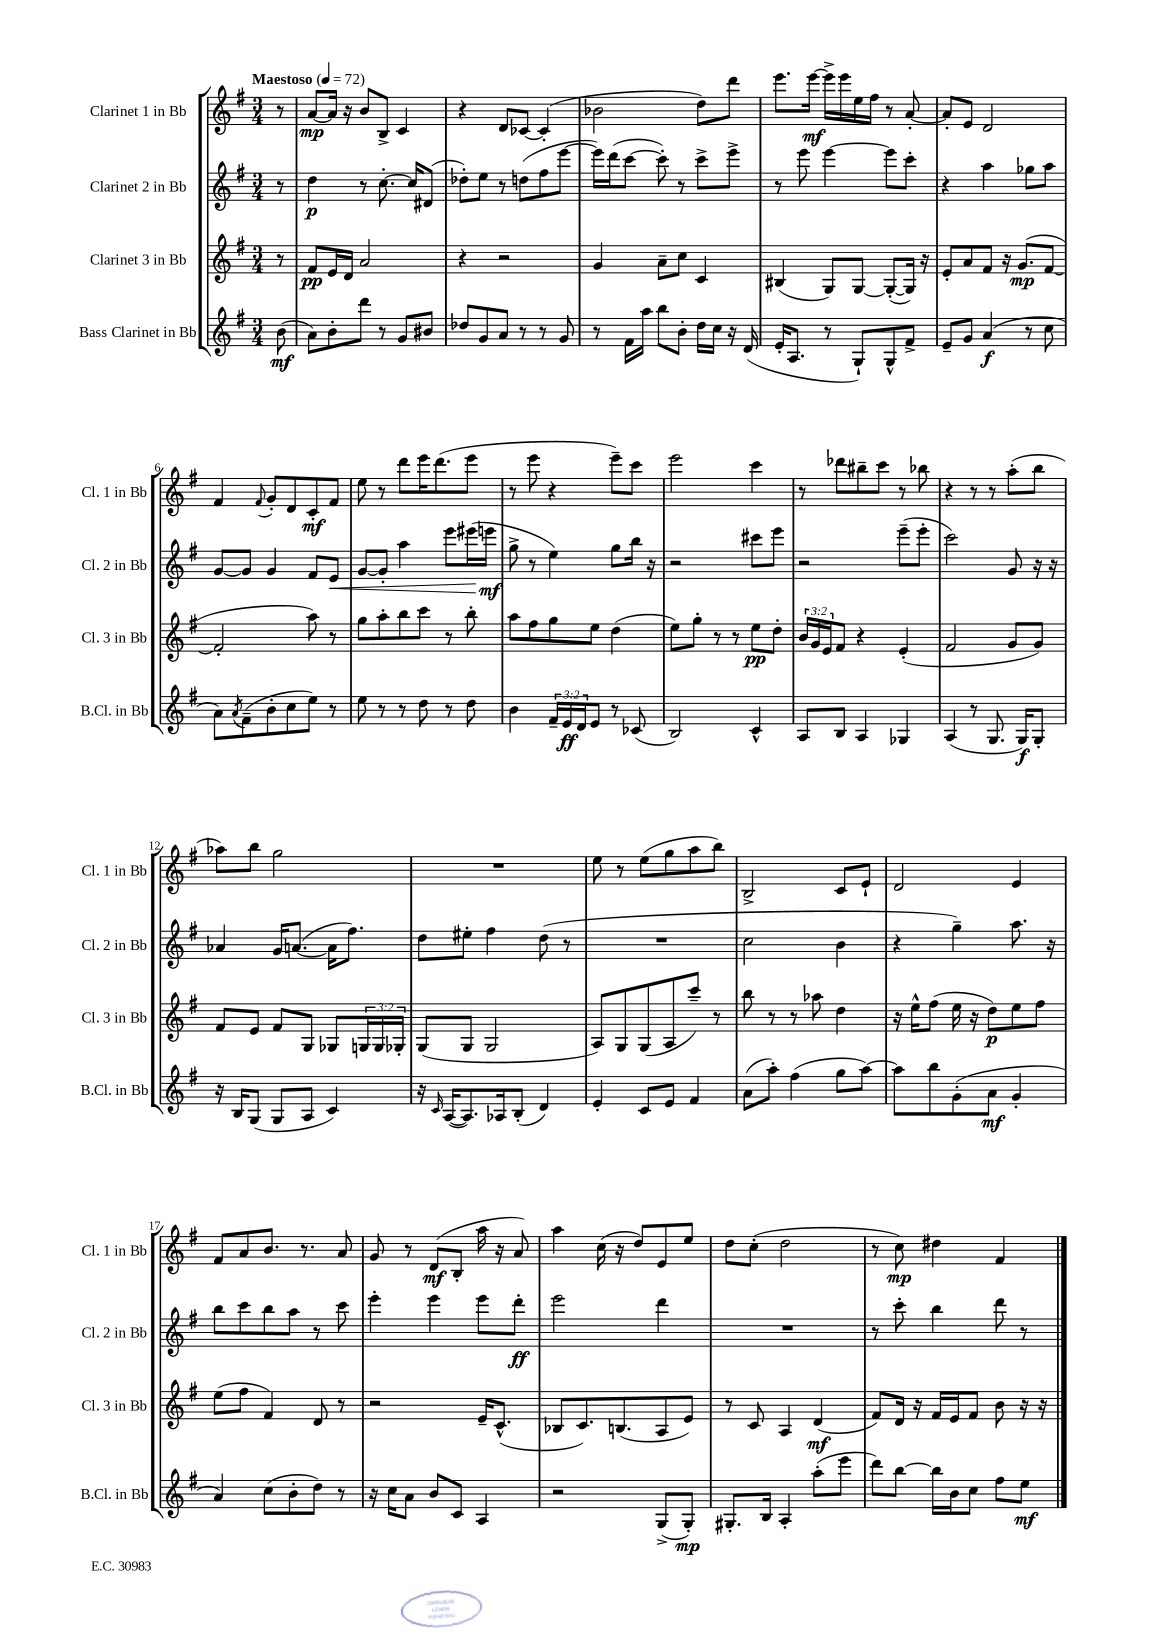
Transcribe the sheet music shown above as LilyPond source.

<<
\new StaffGroup <<
\new Staff = "s0" \with { instrumentName = "Clarinet 1 in Bb" shortInstrumentName = "Cl. 1 in Bb" } {
    \clef treble \key g \major \numericTimeSignature \time 3/4 \partial 8 \tempo "Maestoso" 4 = 72
    r8 |
    a'8~\mp a'16 r16 b'8 b8-> c'4 |
    r4 d'8 ces'8~ ces'4-.( |
    bes'2 d''8) d'''8 |
    e'''8. e'''16~\mf e'''16-> e'''16 e''16 fis''16 r8 a'8~-. |
    a'8-. e'8 d'2 |
    fis'4 \appoggiatura { fis'8 } g'8-. d'8 c'8-.\mf fis'8 |
    e''8 r8 d'''8 e'''16 d'''8.( e'''8 |
    r8 e'''8 r4 e'''8--) c'''8 |
    e'''2 c'''4 |
    r8 des'''8 bis''8-- c'''8 r8 bes''8 |
    r4 r8 r8 a''8-.( b''8 |
    aes''8) b''8 g''2 |
    R2. |
    e''8 r8 e''8( g''8 a''8 b''8) |
    b2-> c'8 e'8-! |
    d'2 e'4 |
    fis'8 a'8 b'8. r8. a'8 |
    g'8 r8 d'8\mf( b8-. a''16 r16 a'8) |
    a''4 c''16( r16 d''8) e'8 e''8 |
    d''8 c''8-.( d''2 |
    r8 c''8\mp) dis''4 fis'4 \bar "|." |
}
\new Staff = "s1" \with { instrumentName = "Clarinet 2 in Bb" shortInstrumentName = "Cl. 2 in Bb" } {
    \clef treble \key g \major \numericTimeSignature \time 3/4 \partial 8
    r8 |
    d''4\p r8 c''8.~-. c''16 dis'8( |
    des''8-.) e''8 r8 d''8( fis''8 e'''8~ |
    e'''16) d'''16( c'''8~ c'''8-.) r8 c'''8-> e'''8-> |
    r8 e'''8 e'''4~ e'''8 c'''8-. |
    r4 a''4 ges''8 a''8 |
    g'8~ g'8 g'4 fis'8 e'8\< |
    g'8~ g'8-. a''4 e'''8 eis'''16\!( e'''16\mf |
    g''8-> r8 e''4) g''8 b''16 r16 |
    r2 cis'''8 e'''8 |
    r2 e'''8--( e'''8-. |
    c'''2) g'8 r16 r16 |
    aes'4 g'16 a'8.~( a'16 fis''8.) |
    d''8 eis''8-. fis''4 d''8( r8 |
    R2. |
    c''2 b'4 |
    r4 g''4--) a''8. r16 |
    b''8 c'''8 b''8 a''8 r8 c'''8 |
    e'''4-. e'''4 e'''8 d'''8-.\ff |
    e'''2 d'''4 |
    R2. |
    r8 c'''8-. b''4 d'''8 r8 \bar "|." |
}
\new Staff = "s2" \with { instrumentName = "Clarinet 3 in Bb" shortInstrumentName = "Cl. 3 in Bb" } {
    \clef treble \key g \major \numericTimeSignature \time 3/4 \override Staff.TupletNumber.text = #tuplet-number::calc-fraction-text \partial 8
    r8 |
    fis'8\pp e'16 d'16 a'2 |
    r4 r2 |
    g'4 a'8-- c''8 c'4 |
    bis4( g8) g8~ g8~-.( g16) r16 |
    e'8-. a'8 fis'8 r16 g'8.\mp( fis'8~ |
    fis'2-. a''8) r8 |
    g''8 a''8-. b''8 c'''8 r8 b''8-. |
    a''8 fis''8 g''8 e''8 d''4( |
    e''8) g''8-. r8 r8 e''8\pp d''8-. |
    \tuplet 3/2 { b'16 g'16 e'16 } fis'8 r4 e'4-.( |
    fis'2 g'8 g'8) |
    fis'8 e'8 fis'8 g8 ges8 \tuplet 3/2 { g16 g16 ges16-. } |
    g8( g8 g2 |
    a8) g8 g8( a8 c'''8--) r8 |
    b''8 r8 r8 aes''8 d''4 |
    r16 e''16-^ fis''8( e''16 r16 d''8\p) e''8 fis''8 |
    e''8( fis''8 fis'4) d'8 r8 |
    r2 e'16-- c'8.-^( |
    bes8 c'8.) b8.( a8 e'8) |
    r8 c'8 a4 d'4\mf( |
    fis'8) d'16 r16 fis'16 e'16 fis'8 b'8 r16 r16 \bar "|." |
}
\new Staff = "s3" \with { instrumentName = "Bass Clarinet in Bb" shortInstrumentName = "B.Cl. in Bb" } {
    \clef treble \key g \major \numericTimeSignature \time 3/4 \override Staff.TupletNumber.text = #tuplet-number::calc-fraction-text \partial 8
    b'8\mf( |
    a'8) b'8-. d'''8 r8 g'8 bis'8 |
    des''8 g'8 a'8 r8 r8 g'8 |
    r8 fis'16 a''16 b''8 b'8-. d''16 c''16 r16 d'16( |
    e'16-. a8. r8 g8-!) g8-^ fis'8-> |
    e'8-- g'8 a'4\f( r8 c''8 |
    a'8) \acciaccatura { a'8 } fis'8--( b'8-. c''8 e''8) r8 |
    e''8 r8 r8 d''8 r8 d''8 |
    b'4 \tuplet 3/2 { fis'16-- e'16\ff d'16 } e'8 r8 ces'8( |
    b2) c'4-^ |
    a8 b8 a4 ges4 |
    a4( r8 g8. g16\f) g8-. |
    r16 b16 g8( g8 a8 c'4) |
    r16 \grace { c'16 } a16~( a8.) aes16 b8-.( d'4) |
    e'4-. c'8 e'8 fis'4 |
    a'8( a''8-.) fis''4( g''8 a''8~) |
    a''8 b''8 g'8-.( a'8\mf g'4-. |
    a'4) c''8( b'8-. d''8) r8 |
    r16 c''16 a'8 b'8 c'8 a4 |
    r2 g8->( g8-.\mp) |
    gis8.-. b16 a4-. a''8-.( e'''8 |
    d'''8) b''8~ b''16 b'16 c''8 fis''8 e''8\mf \bar "|." |
}
>>
>>
